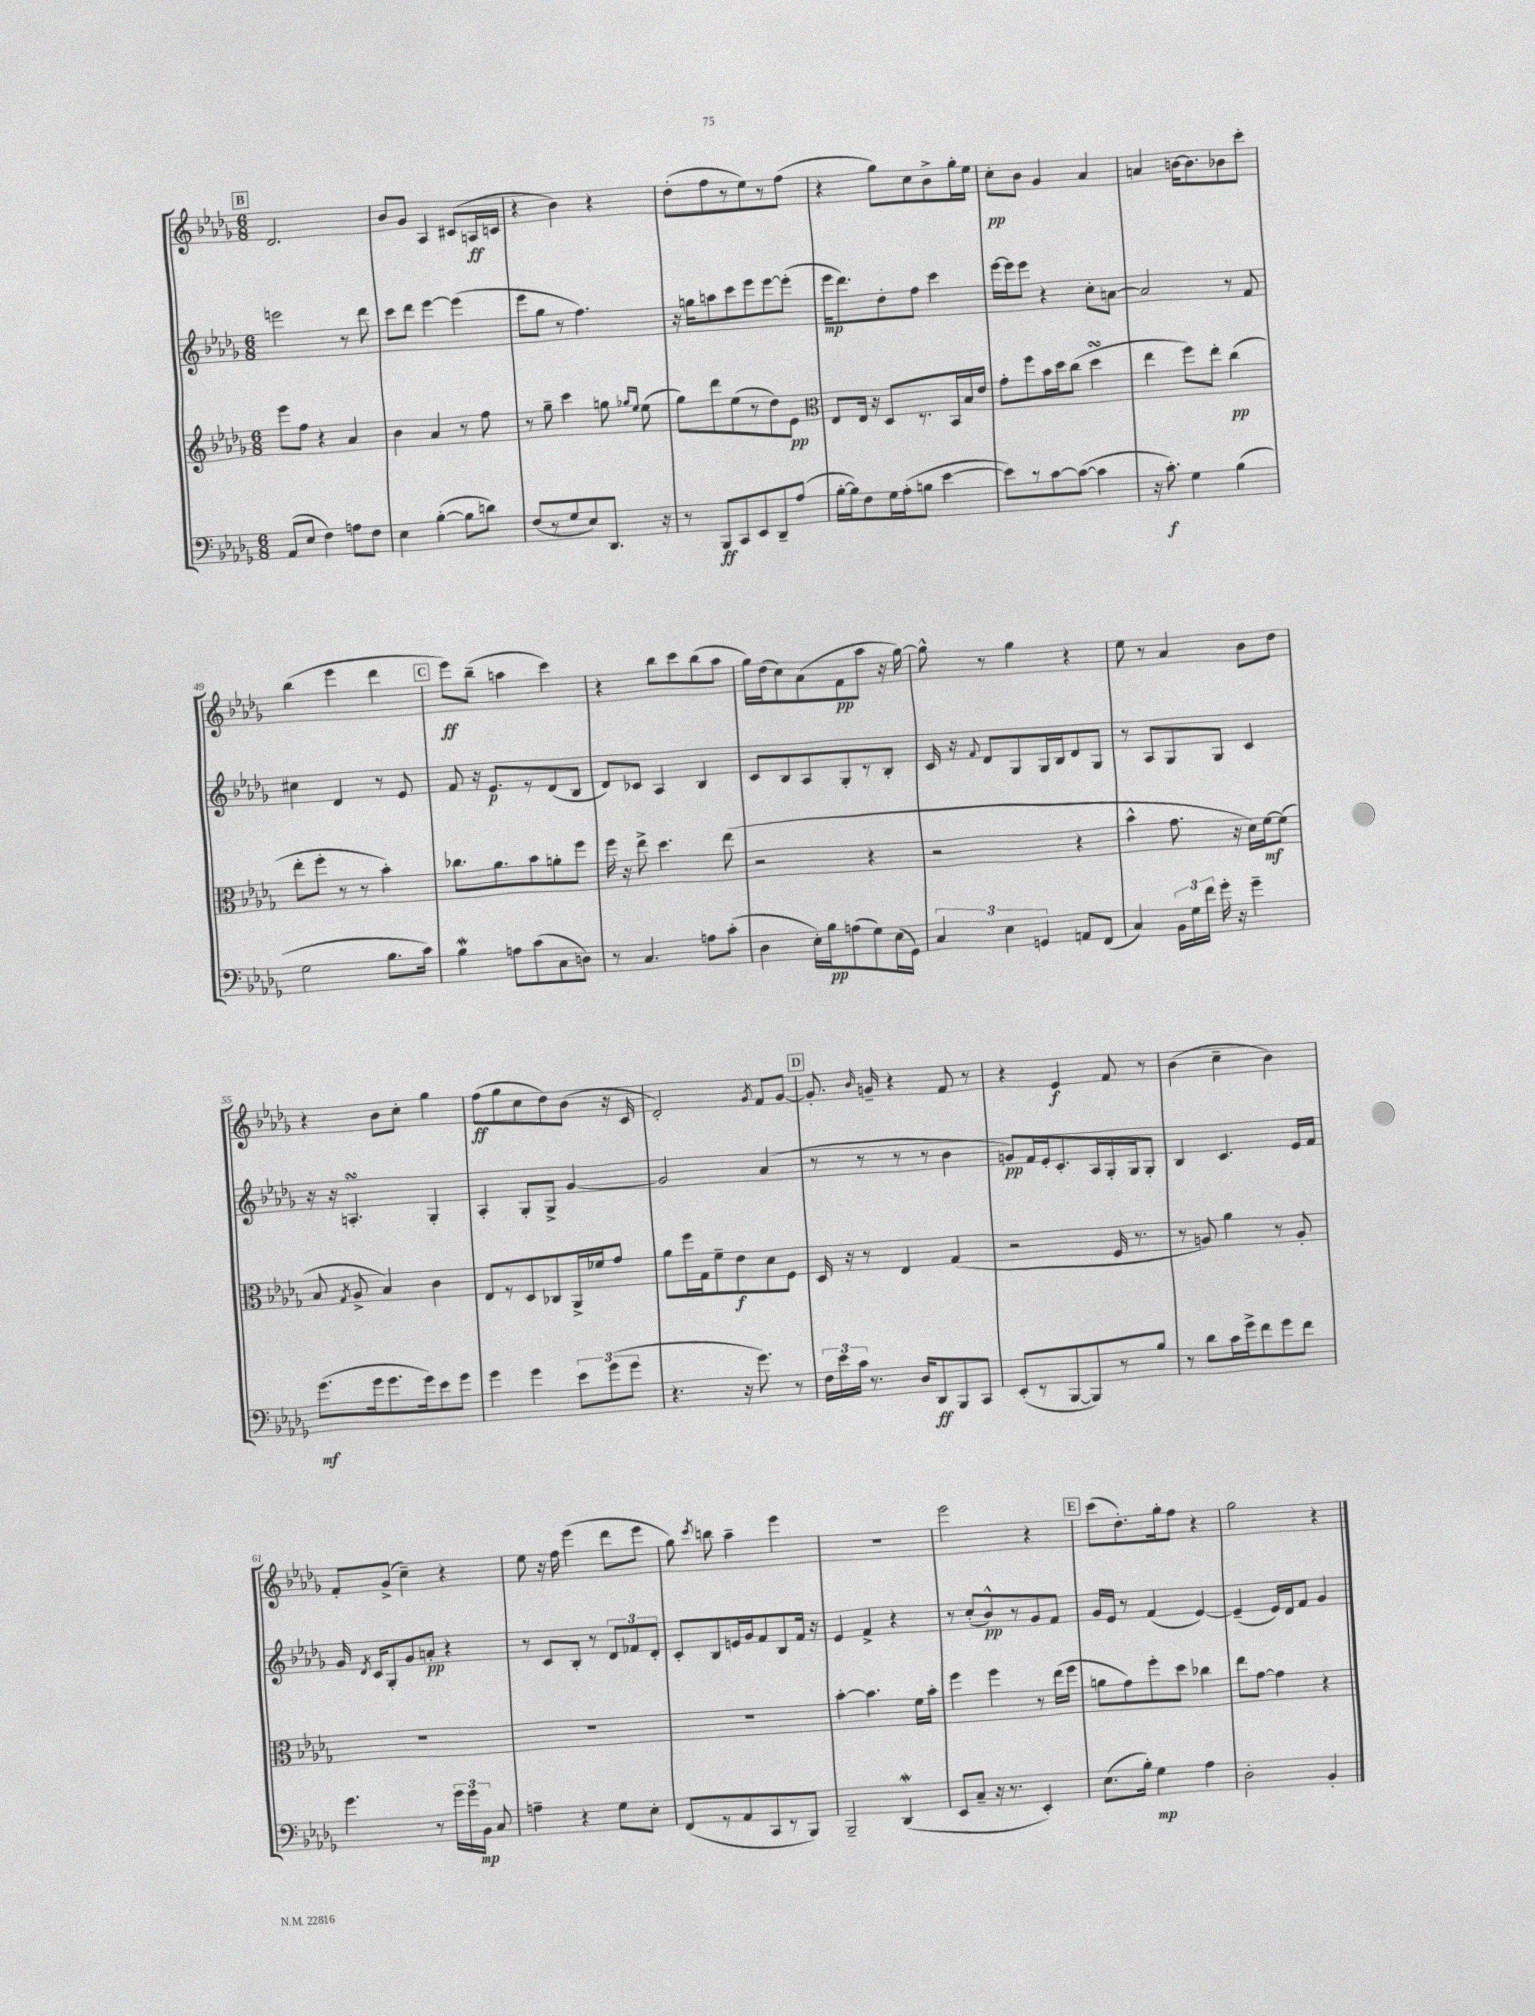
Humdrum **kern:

**kern	**kern	**kern	**kern
*staff4	*staff3	*staff2	*staff1
*clefF4	*clefG2	*clefG2	*clefG2
*k[b-e-a-d-g-]	*k[b-e-a-d-g-]	*k[b-e-a-d-g-]	*k[b-e-a-d-g-]
*M6/8	*M6/8	*M6/8	*M6/8
(8AA-	8eee-	2eee	2.d-
8E-	8ff	.	.
4F)	4r	.	.
8A	4a-	8r	.
8F	.	8ddd-	.
=	=	=	=
4E-	4b-	8ccc	8b-
.	.	8ddd-	8g-
([4B-'	4a-	[4eee-	4A-
8B-]	8r	(4eee-]	(8c#
8d)	8ff	.	16A
.	.	.	16c
=	=	=	=
(8F	8r	8eee-	4r
8r	8gg-~	8gg-	.
8G-	4ccc	8r	4b-)
8E-)	.	4.ff)	.
8.DD-	8gg	.	4r
.	16qqgg-	.	.
.	16qqee-	.	.
.	(8ee-	.	.
16r	.	.	.
=	=	=	=
8r	8gg-)	16r	(8dd-'
.	.	16gg	.
8BBB-	8ddd-	8aa	8ff
8CC	(8ee-	8ccc	8r
8EE-	8r	8eee-	8ee-)
8DD-~	8dd-)	[8eee-	8r
(8A-	8e-	(8eee-']	(8ff
=	=	=	=
*	*clefC3	*	*
[16B-'	8E-	16eee-	4r
16B-])	.	8.ddd-)	.
8F	16E-	.	.
.	16r	.	.
16G-	8D-	8dd-'	8gg-)
(16A-'	.	.	.
8B	8.r	8ff	8cc
[4e-	.	4ccc	8b-^
.	16BB-	.	.
.	16B-	.	16gg-'
.	16e-	.	16ee-
=	=	=	=
8e-])	8g-'	[16eee-	8cc'
.	.	16eee-]	.
8r	8ff	8eee-	8b-
[8c	16b-	4r	4g-
.	16dd-	.	.
(8c_	(8cc	.	.
4c]	4dd-	8cc'	4a-
.	.	[8a	.
=	=	=	=
16r	4ee-	2a]	4a
8.c')	.	.	.
4G-	8ff)	.	[16b
.	.	.	8.b]
.	8ee-'	.	.
(4B-	(4cc	8r	8b-
.	.	8f	8ccc'
=	=	=	=
2G-	8ee-'	4cc#	(4bb-
.	8ff'	.	.
.	8r	4d-	4eee-
.	8r	.	.
8.B-	4b-')	8r	4ddd-
.	.	8e-	.
16c)	.	.	.
=	=	=	=
4B-	8.cc-	8f	8eee-)
.	.	16r	(8bb-~
.	8.a-	8.e-	.
8A	.	.	4aa
(8c	8b-	8r	.
8C	8a'	(8d-	4ccc)
8D)	8ff	8B-	.
=	=	=	=
8r	16ff	8d-)	4r
.	16r	.	.
4.C	8ee-^	8c-	.
.	4.dd-	4A-	8bb-
.	.	.	8ccc
8A	.	4B-	(8bb-
(8c'	(8ee-	.	8aa-
=	=	=	=
4D-	2r	8c	16gg-)
.	.	.	(16dd-
.	.	8B-	8cc)
16E-')	.	8A-	(8a-
16B-	.	.	.
(8A	.	8G-'	8f
8G-)	4r	8r	8aa-
(16E-	.	8B-'	16r
16GG-)	.	.	[16gg-)
=	=	=	=
6C	2r	16c	8gg-^^]
.	.	16r	.
.	.	8qqf	.
.	.	8d-	8r
6E-	.	.	.
.	.	8G-	4gg-
6GG	.	.	.
.	.	16G-	.
.	.	16B-	.
8AA	4r	8d-	4r
(8FF	.	8G-	.
=	=	=	=
4C)	4b-^^	8r	8ee-
.	.	8A-	8r
24BB-	8.g-	8G-	4a-
24G-	.	.	.
24f	.	.	.
16g-'	.	8G-	.
16r	16r	.	.
4g-~	16d-)	4c	8b-
.	[16f	.	.
.	(8f]	.	8dd-
=	=	=	=
(8.g-	8B-	16r	4r
.	.	16r	.
.	8qG-	.	.
.	8A-^	4.A'	.
16g-	.	.	.
8.g-	4B-)	.	8b-
.	.	.	8cc'
16g-)	.	.	.
8e-	4c	4G-'	4gg-
8g-	.	.	.
=	=	=	=
4g-	8E-	4A-'	(8ff
.	8r	.	8gg-
4g-	8D-	8G-'	8cc
.	8C-	8G-^	8dd-)
12e-	16AA-^	[4g-	(8b-
.	16f-	.	.
(12g-	.	.	.
.	8g-	.	16r
12g-	.	.	.
.	.	.	16c
=	=	=	=
4.r	8a-	2g-]	2d-')
.	16ff	.	.
.	16G-	.	.
.	8f~	.	.
16r	8e-	.	.
8.g-)	.	.	.
.	.	.	8qg-
.	8d-	(4a-	8f
8r	8F	.	[8g-
=	=	=	=
24F	16D-	8r	8.g-']
24e-	.	.	.
.	16r	.	.
24c	.	.	.
8.r	8r	8r	.
.	.	.	16qqb-
.	.	.	16g~
.	4E-	8r	4r
16D-	.	.	.
8DD-	.	8r	.
8BBB-	(4G-	4b-	8f
8CC	.	.	8r
=	=	=	=
(8EE-'	2r	8g)	4r
8r	.	16f	.
.	.	16e-'	.
[8BBB-	.	8.c'	4e-
8BBB-])	.	.	.
.	.	16A-	.
8r	16F	16G-'	8f
.	8.r	16G-	.
8B-	.	8G-'	8r
=	=	=	=
8r	8r	4B-	(4b-
8d-	8A)	.	.
16c	4a-	4.c	4cc~
16g-^	.	.	.
8f	.	.	.
8g-	8r	.	4b-)
8f	8A'	16e-	.
.	.	16f	.
=	=	=	=
4.g-	2.r	16g-	8f'
.	.	8qd-	.
.	.	16c	.
.	.	8G-'	(8g-^
.	.	8g-	4cc~)
8r	.	8a'	.
24g-	.	4r	4r
24g-	.	.	.
24BB-	.	.	.
8C	.	.	.
=	=	=	=
4A~	2.r	8r	8ee-
.	.	8c	16r
.	.	.	16ff
4r	.	8B-'	(4eee-
.	.	8r	.
8G-	.	12d-	8ddd-
.	.	12f-	.
8E-'	.	.	8eee-
.	.	12d-'	.
=	=	=	=
(8FF	2.r	8c'	8gg-)
.	.	.	8qccc
8r	.	8B-	8bb
8AA-	.	16e	4aa-~
.	.	16g-	.
8CC	.	8f	.
8r	.	8B-	4eee-
8BBB-)	.	16f	.
.	.	16r	.
=	=	=	=
2BBB-~	[4b-'	4e-	2.r
.	4.b-]	4f^	.
(4DD-	.	4r	.
.	16f	.	.
.	16b-'	.	.
=	=	=	=
8EE-	4ff	8r	2eee-
8C~	.	(8cc'	.
16r	4ff	8b-^^)	.
8.r	.	.	.
.	.	8r	.
4EE-')	8r	8g-	4r
.	(16ee-	8f	.
.	16ff	.	.
=	=	=	=
(8.E-	8a	16g-	(8ccc
.	.	16e-	.
.	8g-)	8r	8.dd-')
16B-')	.	.	.
4G-	8ff'	(4f	.
.	.	.	16gg-'
.	8dd-	.	8ff
4A-	4cc-	[4e-)	4r
=	=	=	=
2D-'	8ee-	(4e-~]	2gg-
.	[8g-	.	.
.	4g-]	16e-)	.
.	.	16d-	.
.	.	8f	.
4BB-'	4r	4g-	4r
==	==	==	==
*-	*-	*-	*-
